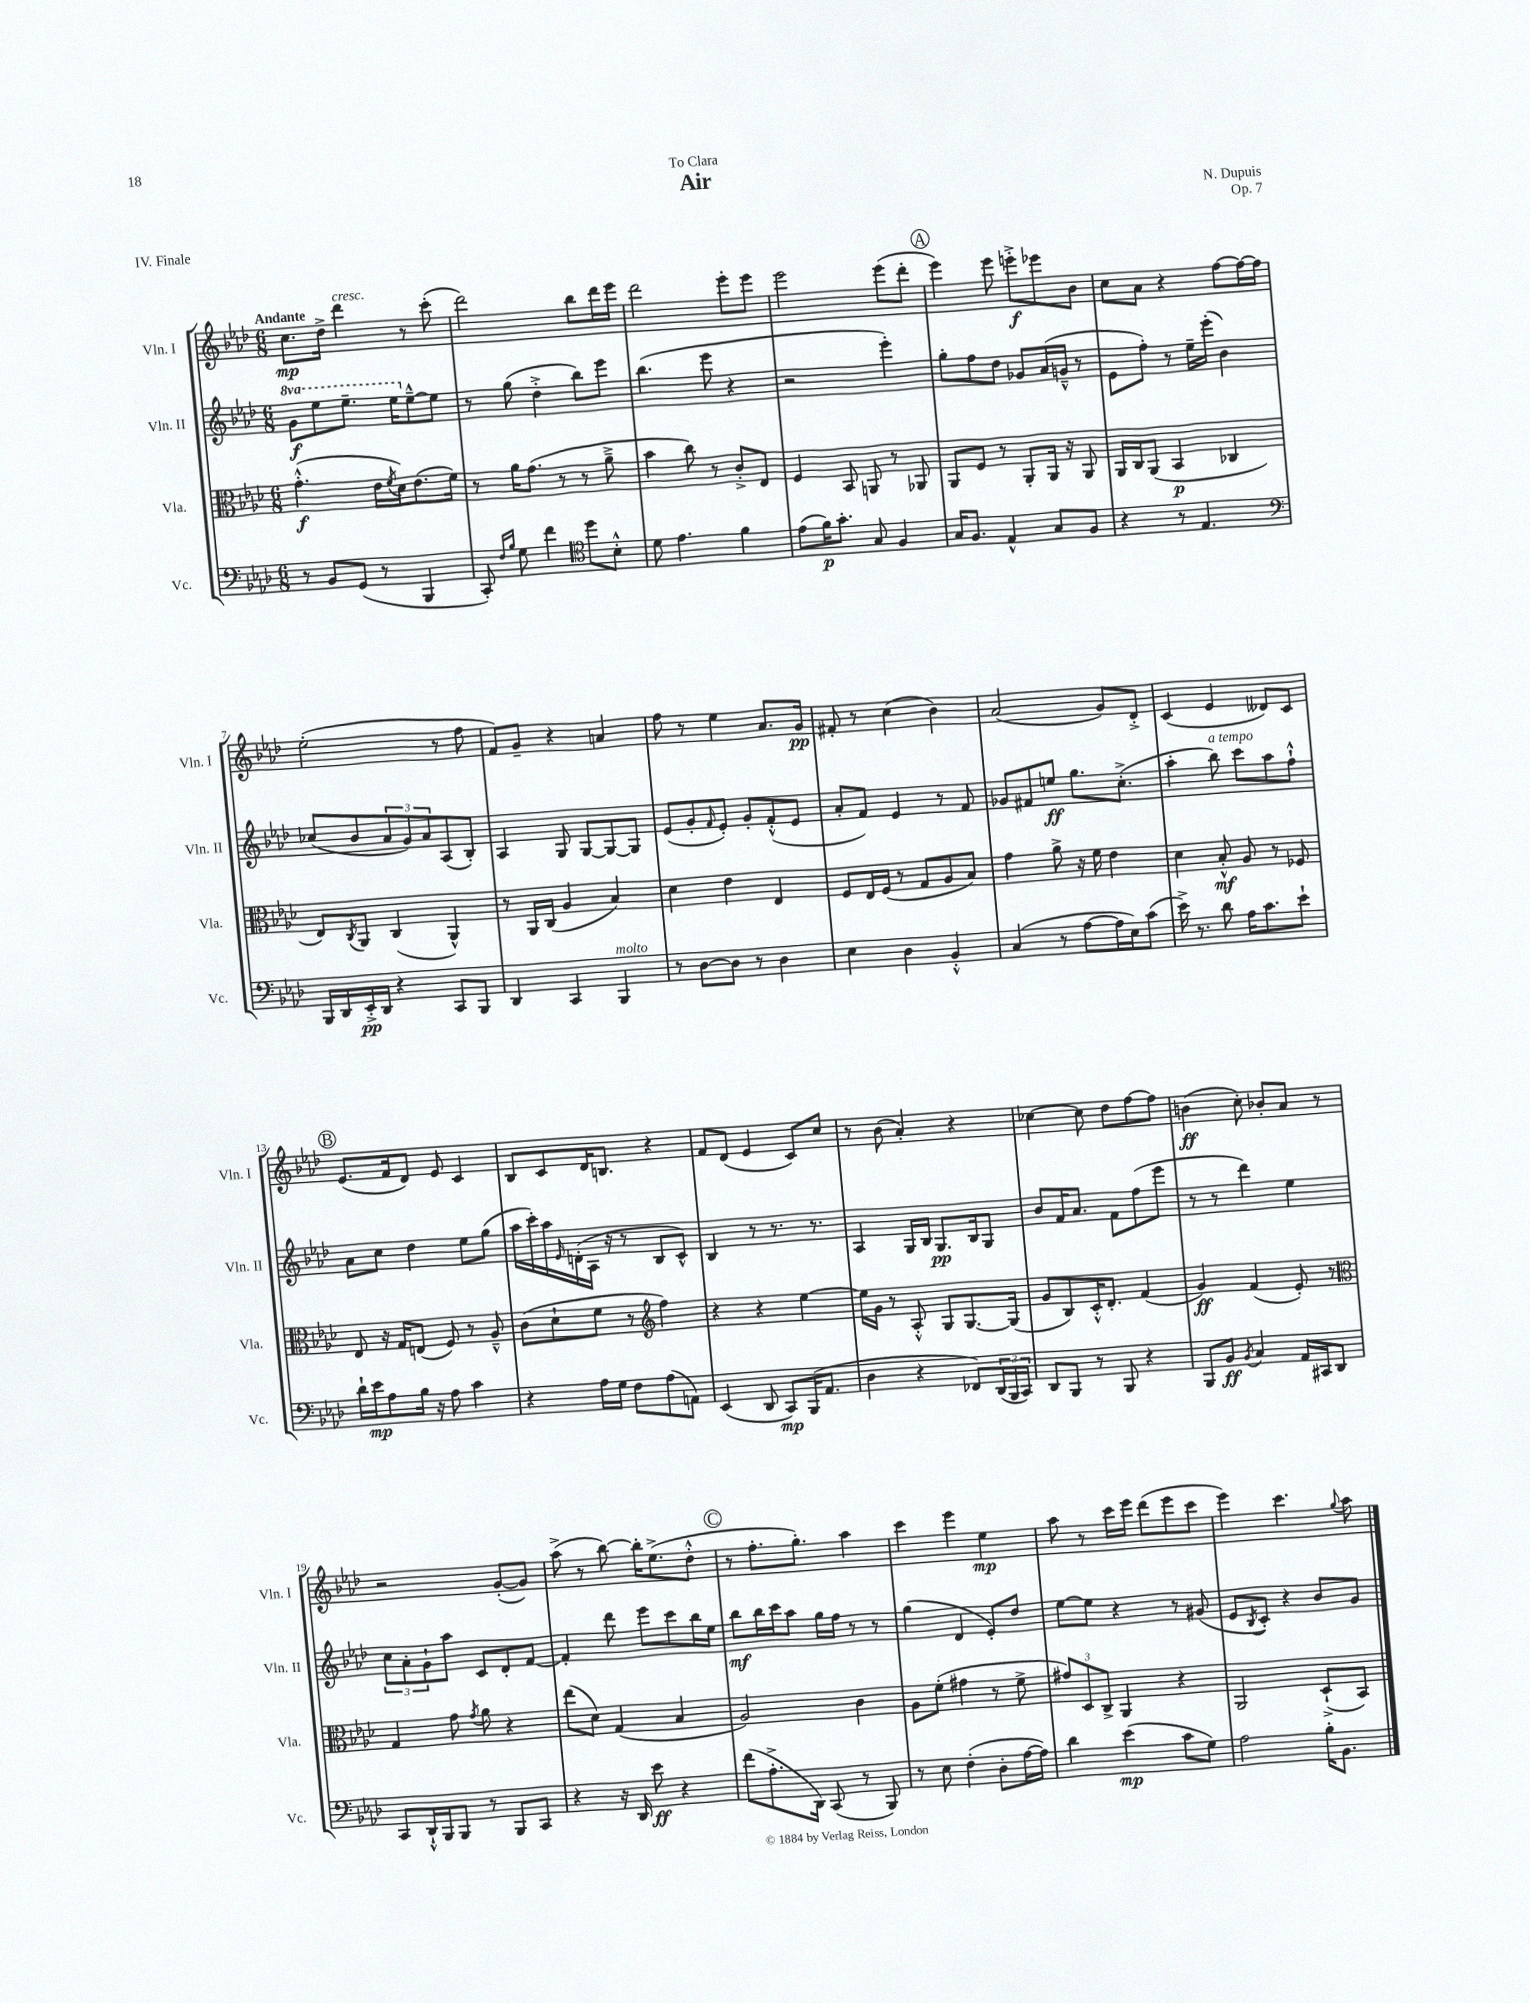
\header { title = "Air" composer = "N. Dupuis" dedication = "To Clara" opus = "Op. 7" piece = "IV. Finale" }
<<
\new StaffGroup <<
\new Staff = "s0" \with { instrumentName = "Vln. I" shortInstrumentName = "Vln. I" } {
    \clef treble \key aes \major \numericTimeSignature \time 6/8 \tempo "Andante"
    c''8.\mp des''16-> des'''4^\markup { \italic "cresc." } r8 c'''8-.( |
    des'''2) bes''8 des'''16 ees'''16 |
    des'''2 ees'''8-. ees'''8 |
    ees'''2 ees'''8( des'''8-. |
    \mark \markup { \circle "A" } ees'''4) ees'''8 e'''8-.->\f ees'''8 bes'8 |
    c''8 aes'8 r4 f''8~ f''16~ f''16 |
    ees''2-.( r8 f''8 |
    f'8) g'8-- r4 a'4 |
    f''8 r8 ees''4 aes'8. g'16\pp |
    fis'8-. r8 c''4( bes'4) |
    aes'2( g'8) des'8-.-> |
    c'4( ees'4 deses'8) c'8 |
    \mark \markup { \circle "B" } ees'8.( f'16 des'8) ees'8 c'4 |
    bes8 c'8 des'16 b8. r4 |
    f'8 des'8( ees'4 c'8) c''8 |
    r8 bes'8( aes'4-.) r4 |
    ces''4~ ces''8 des''8 f''8~ f''8 |
    b'4\ff( c''8-.) bes'8-. aes'8 r8 |
    r2 g'8~-.( g'8) |
    aes''8->( r8 bes''8~) bes''16-. ees''8.->( des''8-.-^ |
    \mark \markup { \circle "C" } r8 f''8.-. g''8.-.) aes''4 |
    c'''4 ees'''4 ees''4\mp |
    aes''8 r8 c'''16 ees'''16 des'''8( ees'''8 c'''8 |
    ees'''4) c'''4. \appoggiatura { g''8 } aes''8 \bar "|." |
}
\new Staff = "s1" \with { instrumentName = "Vln. II" shortInstrumentName = "Vln. II" } {
    \clef treble \key aes \major \numericTimeSignature \time 6/8 \set Staff.ottavationMarkups = #ottavation-simple-ordinals
    \ottava #1 g''8\f ees'''8 ees'''8.-- ees'''16 \ottava #0 ees''8~---^ ees''8 |
    r8 g''8( des''4-.-> bes''8) ees'''8 |
    bes''4.( ees'''8 r4 |
    r2 ees'''4-.) |
    \mark \markup { \circle "A" } g''8-. f''8 des''8 ges'8 aes'16( g'16---^ r8 |
    ees'8 f''8-.) r8 ees''16-- ees'''16-.( bes'4) |
    ces''8( bes'8 \tuplet 3/2 { aes'8 g'8) aes'8 } aes8( bes8-.) |
    aes4 g8 g8~ g8~ g8 |
    ees'8( g'8-. \grace { f'16 } ees'8-.) g'8-. f'8-.-^( ees'8 |
    aes'8-. f'8) ees'4 r8 f'8 |
    ges'8 fis'8 e''8\ff g''8. c''8.-.->( |
    aes''4-. bes''8^\markup { \italic "a tempo" }) c'''8 aes''8 f''8-!-^ |
    \mark \markup { \circle "B" } aes'8 c''8 des''4 ees''8 g''8( |
    aes''16 c'''16-.) aes''16 \grace { ees'16 } d'16-.( aes16 r16 r8 bes8 c'8-^) |
    bes4 r8 r8. r8. |
    aes4 g16 bes16 g8.\pp bes16 g8 |
    bes'8 f'16 aes'8. f'8 f''8( ees'''8 |
    r8 r8 des'''4) ees''4 |
    \tuplet 3/2 { c''8 aes'8-. g'8-! } aes''8 c'8 des'8-. f'8~ |
    f'4-. des'''8 ees'''8 c'''8 bes''16 ees''16 |
    \mark \markup { \circle "C" } bes''8\mf bes''16 c'''16 aes''8 g''16 f''16 r8 r8 |
    g''4( des'4 ees'8-.) des''8 |
    ees''8~ ees''8 r4 r8 gis'8( |
    ees'8 \acciaccatura { bes8 } c'8-.) r4 bes'8 g'8 \bar "|." |
}
\new Staff = "s2" \with { instrumentName = "Vla." shortInstrumentName = "Vla." } {
    \clef alto \key aes \major \numericTimeSignature \time 6/8
    g'4.-.-^\f( ees'16 \acciaccatura { f'8 } des'16) ees'8.( f'16) |
    r8 aes'16 g'8.( r8 r8 aes'8---> |
    bes'4 c''8) r8 c'8-.-> ees8 |
    f4 bes,8 a,8 r8 aes,8 |
    \mark \markup { \circle "A" } aes,8 f8 r8 aes,8-. aes,16 r16 aes,8 |
    aes,16 c16 aes,8( bes,4\p ces4 |
    ees8) \acciaccatura { c8 } aes,8 c4( aes,4-^) |
    r8 aes,16 c16( aes4 bes4) |
    des'4 ees'4 ees4 |
    f8 ees16 f16( r8 g8 aes8 bes8) |
    g'4 aes'8-> r16 f'16 ees'4 |
    des'4 bes8-.-^\mf aes8 r8 fes8 |
    \mark \markup { \circle "B" } ees8 r16 g16 e8( f8) r8 aes8---^ |
    c'8( des'8-! f'8 r8 \clef treble f''4) |
    r4 r4 ees''4~ |
    ees''16 g'16 r8 aes8-.-^ g8 g8.~ g16( |
    g'8 bes8) c'16-.-^ des'8.-. f'4( |
    g'4\ff) f'4( ees'8-.) r8 |
    \clef alto g4 g'8 \acciaccatura { g'8 } aes'8 r4 |
    ees''8( des'8) g4( bes4 |
    \mark \markup { \circle "C" } aes2) c'4 |
    aes8 f'8-.( gis'4 r8 f'8-> |
    \tuplet 3/2 { gis'8) des8 c8-> } aes,4 r4 |
    aes,2 des8-!->( bes,8) \bar "|." |
}
\new Staff = "s3" \with { instrumentName = "Vc." shortInstrumentName = "Vc." } {
    \clef bass \key aes \major \numericTimeSignature \time 6/8
    r8 bes,8 g,8( r8 bes,,4 |
    c,8-.) \grace { f16 bes16 } g8 f'4 \clef tenor des''8 bes8-.-^ |
    des'8 ees'4. f'4 |
    ees'8( f'16\p) g'8.-. g8 f4 |
    \mark \markup { \circle "A" } g16 f8. ees4-^ g8 f8 |
    r4 r8 ees4. |
    \clef bass bes,,16 des,16 ees,16-.->\pp des,16 r4 c,8 bes,,8 |
    des,4 c,4 bes,,4^\markup { \italic "molto" } |
    r8 des8~ des8 r8 des4 |
    ees4 des4 bes,4-.-^ |
    c4( r8 aes8~ aes16 ees16) c'8( |
    ees'16->) r8. des'8 aes16 c'8. ees'8-! |
    \mark \markup { \circle "B" } des'16-! ees'16\mp aes8 bes16 r16 aes8 c'4 |
    r4 aes16 g16 f8 aes8( a,8) |
    ees,4( des,8 c,8\mp) bes,,16( aes,8. |
    des4 r4 fes,8) \tuplet 3/2 { des,16( bes,,16 c,16) } |
    des,8 bes,,8 r8 bes,,8 r4 |
    bes,,8 bes,8\ff \acciaccatura { bes,8 } c4 aes,16 cis,16 des,8 |
    c,8 des,16-!-^ bes,,16 bes,,8 r8 bes,,8 c,8 |
    r4 r16 des,16 ees'8\ff r4 |
    \mark \markup { \circle "C" } f'8( aes8.-.-> des,16) c,8( r8 bes,,8) |
    r8 ees8 f4-.( des8-. aes16~ aes16) |
    des'4 ees'4\mp( c'8 g8) |
    aes2 bes16-. bes,8. \bar "|." |
}
>>
>>
